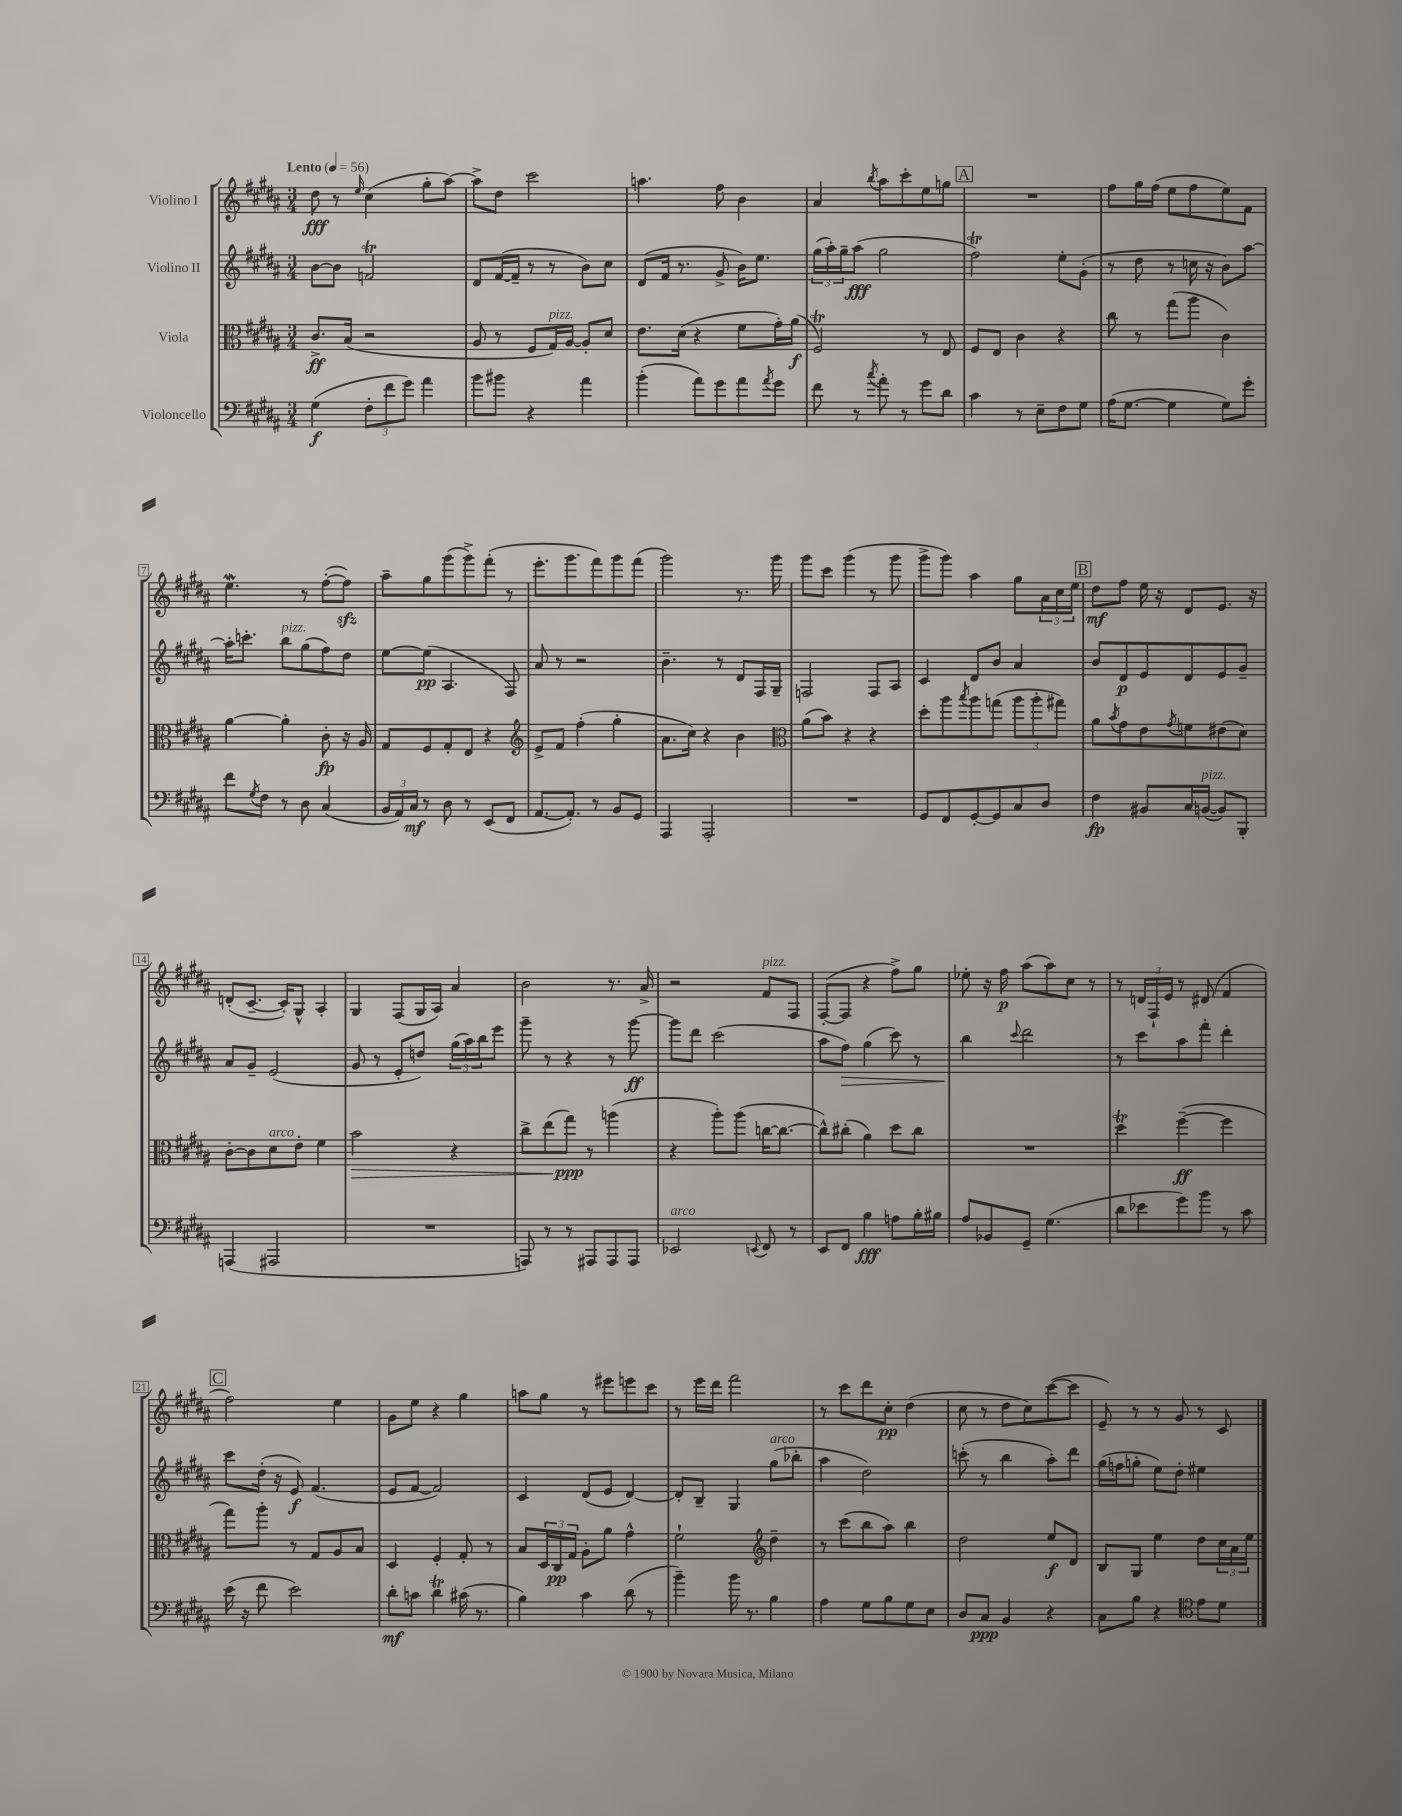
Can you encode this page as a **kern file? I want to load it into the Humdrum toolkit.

**kern	**dynam	**kern	**dynam	**kern	**dynam	**kern	**dynam
*part4	*part4	*part3	*part3	*part2	*part2	*part1	*part1
*staff4	*staff4	*staff3	*staff3	*staff2	*staff2	*staff1	*staff1
*I"Violoncello	*	*I"Viola	*	*I"Violino II	*	*I"Violino I	*
*clefF4	*	*clefC3	*	*clefG2	*	*clefG2	*
*k[f#c#g#d#a#]	*	*k[f#c#g#d#a#]	*	*k[f#c#g#d#a#]	*	*k[f#c#g#d#a#]	*
*M3/4	*	*M3/4	*	*M3/4	*	*M3/4	*
*MM56	*	*MM56	*	*MM56	*	*MM56	*
=1	=1	=1	=1	=1	=1	=1	=1
!	!	!	!	!	!	!LO:TX:a:B:t=Lento	!
(4G#\	f	8.c#^/L	ff	[8b\L	.	8dd#\	fff
.	.	.	.	8b\J]	.	8r	.
.	.	(16B/Jk	.	.	.	.	.
.	.	.	.	.	.	16qqee/	.
12F#'\L	.	2r	.	2fnT/	.	(4cc#\	.
12f#\	.	.	.	.	.	.	.
12g#\J)	.	.	.	.	.	.	.
4a#\	.	.	.	.	.	8gg#'\L	.
.	.	.	.	.	.	[8aa#\J)	.
=2	=2	=2	=2	=2	=2	=2	=2
8b\L	.	8A#/	.	8d#/L	.	8aa#^\L]	.
8b#X\J	.	8r	.	([16f#/L	.	8dd#\J	.
.	.	.	.	16f#~/JJ]	.	.	.
4r	.	8F#/L	.	8r	.	2ccc#\	.
!	!	!LO:TX:a:i:t=pizz.	!	!	!	!	!
.	.	16G#/L)	.	8r	.	.	.
.	.	[16A#/JJ	.	.	.	.	.
4a#\	.	8A#'/L]	.	8b\L)	.	.	.
.	.	8d#/J	.	8cc#\J	.	.	.
=3	=3	=3	=3	=3	=3	=3	=3
(4b'\	.	8.e\L	.	(8d#/L	.	4.aan\	.
.	.	.	.	16f#/Jk	.	.	.
.	.	(16d#\Jk	.	8.r	.	.	.
8a#\L)	.	4r	.	.	.	.	.
8g#\	.	.	.	8g#^/	.	8ff#\	.
8a#\	.	8f#\L	.	16b\KL)	.	4b\	.
.	.	.	.	8.ee\J	.	.	.
8qa#/	.	.	.	.	.	.	.
8g#\J	.	16g#'\L)	.	.	.	.	.
.	.	(16a#\JJ	f	.	.	.	.
=4	=4	=4	=4	=4	=4	=4	=4
8f#\	.	2F#T/)	.	(24gg#\LL	.	4a#/	.
.	.	.	.	24aa#'\)	.	.	.
.	.	.	.	24gg#~\J	.	.	.
8r	.	.	.	(8aa#\J	fff	.	.
8qcc#/	.	.	.	.	.	8qbb/	.
8a#'\	.	.	.	2gg#\	.	8aa#\L	.
8r	.	.	.	.	.	8ccc#'\	.
8g#\L	.	8r	.	.	.	8ee\	.
8d#\J	.	8E/	.	.	.	8ggn\J	.
!!LO:REH:place=s1:t=A
=5	=5	=5	=5	=5	=5	=5	=5
4c#\	.	8F#/L	.	2ff#T\)	.	2.r	.
.	.	8E/J	.	.	.	.	.
8r	.	4c#\	.	.	.	.	.
8E~\L	.	.	.	.	.	.	.
8F#\	.	4r	.	8ee'\L	.	.	.
8G#\J	.	.	.	(8g#'\J	.	.	.
=6	=6	=6	=6	=6	=6	=6	=6
(16A#\KL	.	8cc#\	.	8r	.	8ff#\L	.
[8.G#\J	.	.	.	.	.	.	.
.	.	8r	.	8dd#\	.	16gg#\L	.
.	.	.	.	.	.	(16ff#\JJ	.
4G#\]	.	(8gg#\L	.	8r	.	8ee\L	.
.	.	8aa#\J	.	16ccn\	.	8ff#\	.
.	.	.	.	16r	.	.	.
8G#\L)	.	4c#\)	.	8b\L)	.	8ee\)	.
8g#'\J	.	.	.	[8aa#\J	.	8f#\J	.
!!LO:LB:g=z
=7	=7	=7	=7	=7	=7	=7	=7
8f#\L	.	[4a#\	.	16aa#'\KL]	.	4.eew\	.
.	.	.	.	8.cccn'\J	.	.	.
8qG#/	.	.	.	.	.	.	.
8F#\J	.	.	.	.	.	.	.
!	!	!	!	!LO:TX:a:i:t=pizz.	!	!	!
8r	.	4a#'\]	.	8bb\L	.	.	.
8D#\	.	.	.	(8gg#\	.	8r	.
(4C#/	.	8c#'\	fp	8ff#\)	.	([8ff#'\L	.
.	.	16r	.	8dd#\J	.	8ff#zz\J])	.
.	.	16A#/	.	.	.	.	.
=8	=8	=8	=8	=8	=8	=8	=8
24BB/LL	.	8G#/L	.	[8ee\L	.	8aa#~\L	.
24AA#/)	.	.	.	.	.	.	.
24C#/JJ	mf	.	.	.	.	.	.
8r	.	8F#/	.	(8ee\J]	pp	8gg#\	.
8D#\	.	8G#'/	.	4.A#/	.	(8ggg#\	.
8r	.	8E/J	.	.	.	8ggg#^\)	.
(8EE/L	.	4r	.	.	.	(8fff#'\J	.
8FF#/J	.	.	.	8F#/)	.	8r	.
=9	=9	=9	=9	=9	=9	=9	=9
*	*	*clefG2	*	*	*	*	*
[8.AA#/L	.	8e^/L	.	8a#/	.	8.eee'\L	.
.	.	8f#/J	.	8r	.	.	.
8.AA#'/J])	.	.	.	.	.	8.ggg#\	.
.	.	(4ff#'\	.	2r	.	.	.
8r	.	.	.	.	.	8fff#\)	.
8BB/L	.	4gg#'\	.	.	.	8ggg#\	.
8GG#/J	.	.	.	.	.	(8fff#\J	.
=10	=10	=10	=10	=10	=10	=10	=10
4AAA#/	.	8.a#\L	.	4.b~\	.	2ggg#\)	.
.	.	16cc#\Jk)	.	.	.	.	.
2AAA#'/	.	4r	.	.	.	.	.
.	.	.	.	8r	.	.	.
.	.	4b\	.	8d#/L	.	8.r	.
.	.	.	.	16F#/L	.	.	.
.	.	.	.	16G#~/JJ	.	16ggg#\	.
=11	=11	=11	=11	=11	=11	=11	=11
*	*	*clefC3	*	*	*	*	*
2.r	.	(8a#\L	.	2Fn/	.	8ggg#\L	.
.	.	8b\J)	.	.	.	8ccc#\J	.
.	.	4r	.	.	.	(4ggg#\	.
.	.	4r	.	8F/L	.	8r	.
.	.	.	.	8A#/J	.	8ggg#\	.
=12	=12	=12	=12	=12	=12	=12	=12
8GG#/L	.	8dd#'\L	.	4c#/	.	8ggg#^\L	.
8FF#/	.	8aa#\	.	.	.	8ggg#\J)	.
.	.	8qbb/	.	.	.	.	.
[8GG#'/	.	8aa#\	.	8d#/L	.	4aa#\	.
8GG#/]	.	(8ggn\J	.	8b/J	.	.	.
8C#/	.	12aa#\L	.	4a#/	.	8gg#\L	.
.	.	12aa#'\	.	.	.	.	.
8D#/J	.	.	.	.	.	24a#\L	.
.	.	12gg#X\J)	.	.	.	24cc#\	.
.	.	.	.	.	.	24ee\JJ	.
!!LO:REH:place=s1:t=B
=13	=13	=13	=13	=13	=13	=13	=13
4F#\	fp	8a#\L	.	8b/L	.	8dd#\L	mf
.	.	8qb/	.	.	.	.	.
.	.	8g#\	.	8d#/	p	8ff#\J	.
8BB#X/L	.	8e\	.	8e/	.	16ee\	.
.	.	.	.	.	.	16r	.
.	.	8qg#/	.	.	.	.	.
16C#/L	.	8fn\	.	8d#/	.	8d#/L	.
!LO:TX:a:i:t=pizz.	!	!	!	!	!	!	!
([16BBn/JJ	.	.	.	.	.	.	.
8BB/L])	.	(8e#X\	.	8e/	.	8.e/J	.
8BBB'/J	.	8d#\J)	.	8g#~/J	.	.	.
.	.	.	.	.	.	16r	.
!!LO:LB:g=z
=14	=14	=14	=14	=14	=14	=14	=14
(4AAAn/	.	[8c#'\L	.	8a#/L	.	(8dn'/L	.
.	.	8c#\]	.	8g#~/J	.	[8.c#~/J	.
!	!	!LO:TX:a:i:t=arco	!	!	!	!	!
2AAA#X/	.	8d#\	.	(2e/	.	.	.
.	.	.	.	.	.	16c#'/KL])	.
.	.	8e'\J	.	.	.	8G#^^/J	.
.	.	4f#\	.	.	.	4A#'/	.
=15	=15	=15	=15	=15	=15	=15	=15
!	!	!	!LO:HP:b	!	!	!	!
2.r	.	2b\	>	8g#/	.	4G#/	.
.	.	.	.	8r	.	.	.
.	.	.	.	8e'/L	.	(8F#/L	.
.	.	.	.	8ddn/J)	.	16G#/L	.
.	.	.	.	.	.	16A#/JJ)	.
.	.	4r	.	(24gg#\LL	.	4a#/	.
.	.	.	.	24aa#\)	.	.	.
.	.	.	.	24bb\J	.	.	.
.	.	.	.	8eee\J	.	.	.
=16	=16	=16	=16	=16	=16	=16	=16
8AAAn/)	.	8cc#^\L	.	8ggg#~\	.	2b\	.
8r	.	(8ee\	.	8r	.	.	.
8r	.	8gg#\J)	] ppp	4r	.	.	.
8AAA#X/L	.	8r	.	.	.	.	.
8AAA#/	.	(4aan\	.	8r	.	8.r	.
8AAA#/J	.	.	.	[8ggg#\	ff	.	.
.	.	.	.	.	.	16a#^/	.
=17	=17	=17	=17	=17	=17	=17	=17
!LO:TX:a:i:t=arco	!	!	!	!	!	!	!
2EE-X/	.	4r	.	8ggg#\L]	.	2r	.
.	.	.	.	8ddd#\J	.	.	.
.	.	8aa#'\L)	.	(2ccc#\	.	.	.
.	.	(8aa#\J	.	.	.	.	.
8qqEEn/	.	.	.	.	.	.	.
!	!	!	!	!	!	!LO:TX:a:i:t=pizz.	!
8FF#/	.	[16ccn\KL	.	.	.	8f#/L	.
.	.	8.cc\J_	.	.	.	.	.
8r	.	.	.	.	.	8F#/J	.
=18	=18	=18	=18	=18	=18	=18	=18
8EE/L	.	8cc^^\L])	.	8aa#\L	.	([8F#'/L	.
!	!	!	!	!	!LO:HP:b	!	!
8FF#/J	.	(8cc#X'\J	.	8ff#\J)	>	8F#/J]	.
4B\	fff	4a#\)	.	(4gg#\	.	4r	.
8An\L	.	8dd#\L	.	8ccc#\)	.	8ff#^\L)	.
16B'\L	.	8cc#\J	.	8r	.	8gg#\J	.
16B#X\JJ	.	.	.	.	.	.	.
=19	=19	=19	=19	=19	=19	=19	=19
8A#/L	.	2.r	.	4bb\	.	8ee-X'\	.
8BB-X/	.	.	.	.	.	16r	.
.	.	.	.	.	.	16ff#\	p
.	.	.	.	8qqccc#/	.	.	.
8GG#~/J	.	.	.	2ddd#\	]	(8aa#\L	.
(4.G#\	.	.	.	.	.	8aa#\)	.
.	.	.	.	.	.	8cc#\J	.
.	.	.	.	.	.	8r	.
=20	=20	=20	=20	=20	=20	=20	=20
8d#\L	.	4dd#t\	.	8r	.	8r	.
8e-X\	.	.	.	8ccc#\L	.	24dn/LL	.
.	.	.	.	.	.	24F#`/	.
.	.	.	.	.	.	24e/JJ	.
8g#\)	.	([4ff#~\	ff	8aa#\	.	8r	.
8b\J	.	.	.	8fff#'\J	.	(8d#X/	.
8r	.	4ff#\]	.	4ddd#'\	.	4f#/	.
8c#\	.	.	.	.	.	.	.
!!LO:LB:g=z
!!LO:REH:place=s1:t=C
=21	=21	=21	=21	=21	=21	=21	=21
(16e\	.	8gg#\L)	.	8ccc#\L	.	2ff#\)	.
16r	.	.	.	.	.	.	.
8f#\	.	8aa#'\J	.	(16dd#'\Jk	.	.	.
.	.	.	.	16r	.	.	.
2e\)	.	8r	.	8e/)	f	.	.
.	.	8G#/L	.	(4.f#/	.	.	.
.	.	8A#/	.	.	.	4ee\	.
.	.	8B/J	.	.	.	.	.
=22	=22	=22	=22	=22	=22	=22	=22
8d#'\L	mf	4D#/	.	8e/L	.	8g#\L	.
8cn\J	.	.	.	[8f#/J	.	8ee\J	.
4d#t\	.	4F#'/	.	2f#/])	.	4r	.
(16c#X\	.	8G#'/	.	.	.	4gg#\	.
8.r	.	.	.	.	.	.	.
.	.	8r	.	.	.	.	.
=23	=23	=23	=23	=23	=23	=23	=23
4B\)	.	8B/L	.	4c#/	.	8aan\L	.
.	.	24D#/L	.	.	.	8gg#\J	.
.	.	24C#/	pp	.	.	.	.
.	.	24G#/JJ	.	.	.	.	.
4c#\	.	8A#'\L	.	(8d#/L	.	8r	.
.	.	8a#\J	.	8e/J	.	8eee#X\L	.
(8d#\	.	4g#^^\	.	[4d#/)	.	8eeen\	.
8r	.	.	.	.	.	8ccc#\J	.
=24	=24	=24	=24	=24	=24	=24	=24
4b~\)	.	2f#`\	.	8d#'/L]	.	8r	.
.	.	.	.	8B~/J	.	16eee\LL	.
.	.	.	.	.	.	16ddd#\JJ	.
16b\	.	.	.	4G#/	.	2fff#\	.
8.r	.	.	.	.	.	.	.
*	*	*clefG2	*	*	*	*	*
!	!	!	!	!LO:TX:a:i:t=arco	!	!	!
4B\	.	4dd#~\	.	(8gg#\L	.	.	.
.	.	.	.	8bb-X'\J	.	.	.
=25	=25	=25	=25	=25	=25	=25	=25
4A#\	.	8r	.	4aa#\	.	8r	.
.	.	(8ccc#\L	.	.	.	8ccc#\L	.
8G#\L	.	8bb\	.	2dd#\)	.	8ddd#\	.
8B\	.	8aa#\J)	.	.	.	8cc#'\J	pp
8G#\	.	4bb\	.	.	.	(4dd#\	.
8E\J	.	.	.	.	.	.	.
=26	=26	=26	=26	=26	=26	=26	=26
8D#/L	.	2dd#\	.	(8cccn'\	.	8cc#\	.
8C#/J	ppp	.	.	8r	.	8r	.
4BB/	.	.	.	4bb\	.	8dd#\L	.
.	.	.	.	.	.	8cc#\)	.
4r	.	8ee/L	f	8aa#'\L)	.	([8ccc#\	.
.	.	8d#/J	.	8ddd#\J	.	8ccc#\J]	.
=27	=27	=27	=27	=27	=27	=27	=27
8C#\L	.	8B/L	.	(16gg#\LL	.	8e~/)	.
.	.	.	.	16ffn\J	.	.	.
8B\J	.	8G#/J	.	8ggn'\J	.	8r	.
4r	.	4ee\	.	8ee\L)	.	8r	.
.	.	.	.	8dd#'\J	.	8g#/	.
*clefC4	*	*	*	*	*	*	*
8e\L	.	8dd#\L	.	4ee#X\	.	8r	.
8d#\J	.	24cc#\L	.	.	.	8c#/	.
.	.	24a#\	.	.	.	.	.
.	.	24ee\JJ	.	.	.	.	.
==	==	==	==	==	==	==	==
*-	*-	*-	*-	*-	*-	*-	*-
